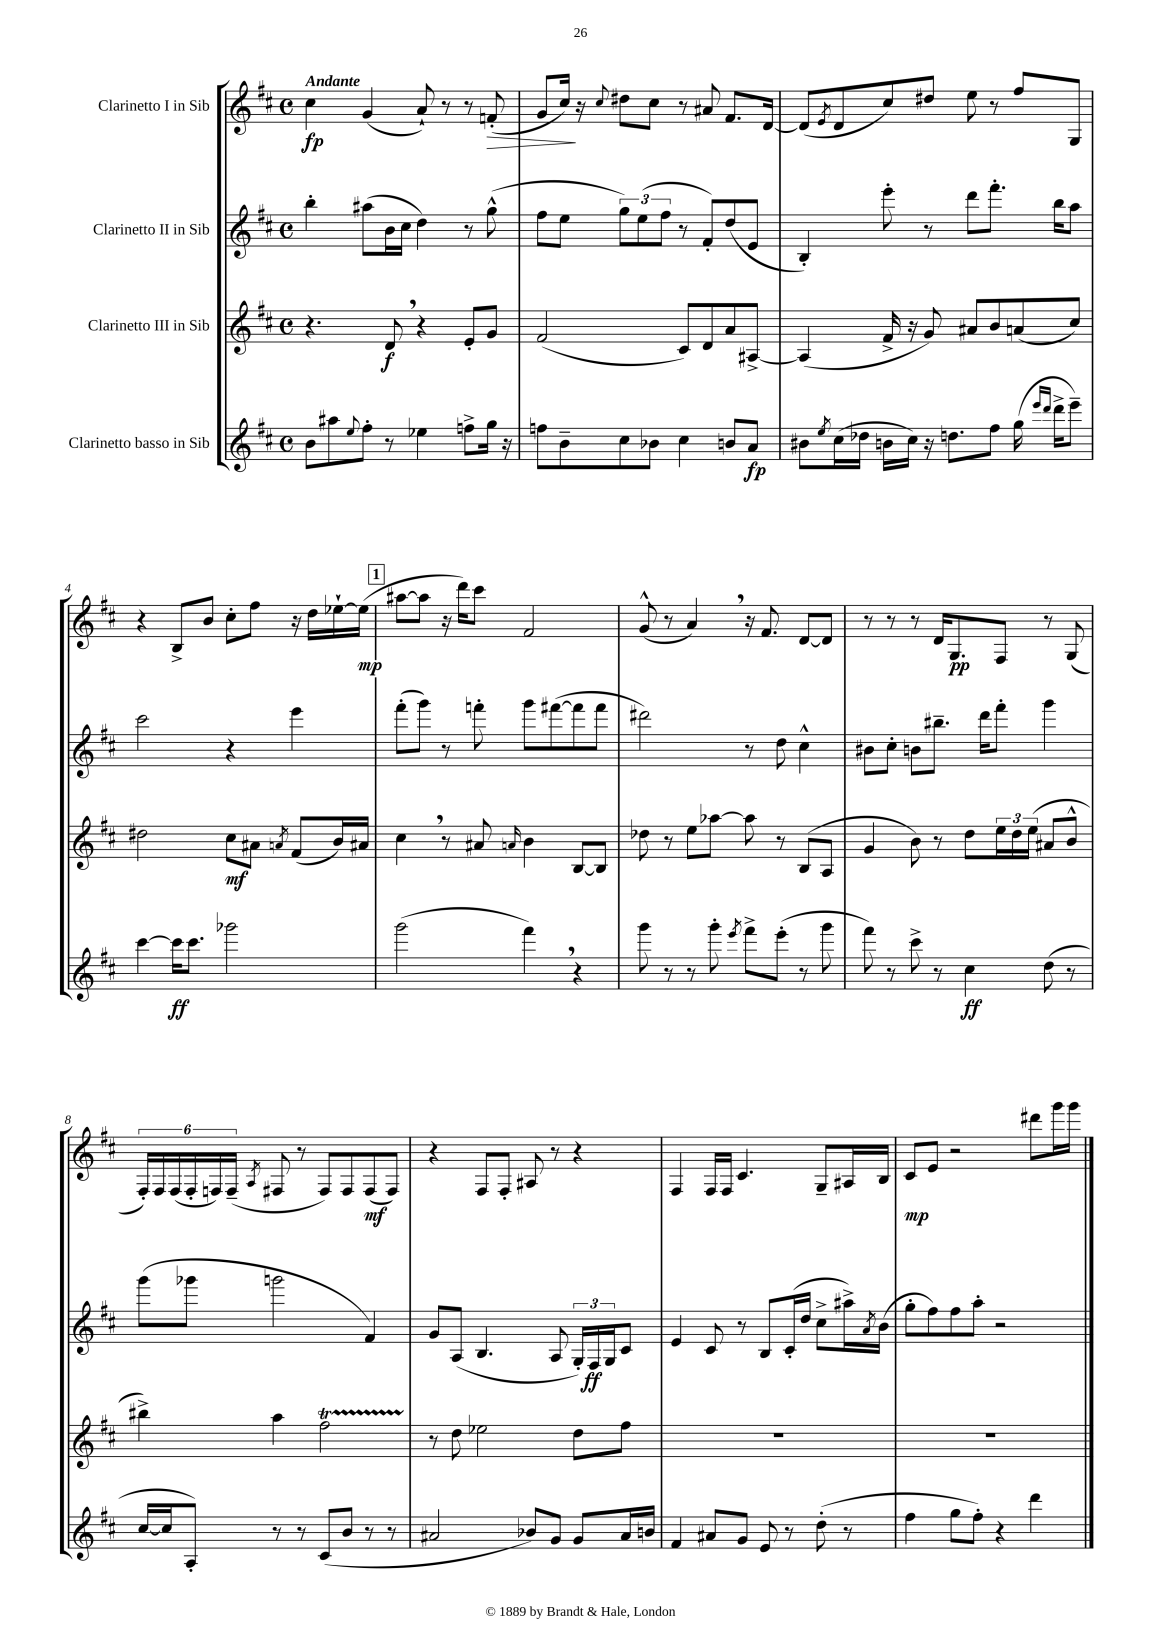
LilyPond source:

<<
\new StaffGroup <<
\new Staff = "s0" \with { instrumentName = "Clarinetto I in Sib" } {
    \clef treble \key d \major \defaultTimeSignature \time 4/4 \tempo "Andante"
    cis''4\fp g'4( a'8-!) r8 r8 f'8-.\>( |
    g'8 cis''16\!) r16 \appoggiatura { cis''8 } dis''8 cis''8 r8 ais'8 fis'8. d'16~ |
    d'8( \acciaccatura { e'8 } d'8 cis''8) dis''8 e''8 r8 fis''8 g8 |
    r4 b8-> b'8 cis''8-. fis''8 r16 d''16 ees''16~-! ees''16\mp( |
    \mark \markup { \box "1" } ais''8~ ais''8 r16 d'''16) cis'''8 fis'2 |
    g'8-^( r8 a'4) \breathe r16 fis'8. d'8~ d'8 |
    r8 r8 r8 d'16 g8.\pp fis8 r8 g8( |
    \tuplet 6/4 { fis16-.) fis16 fis16( fis16-. f16) f16--( } \acciaccatura { a8 } fis8 r8 fis8) fis8 fis8\mf( fis8) |
    r4 fis8 fis8-. ais8 r8 r4 |
    fis4 fis16 fis16 cis'4. g8-- ais16 b16 |
    cis'8\mp e'8 r2 dis'''8 g'''16 g'''16 \bar "|." |
}
\new Staff = "s1" \with { instrumentName = "Clarinetto II in Sib" } {
    \clef treble \key d \major \defaultTimeSignature \time 4/4
    b''4-. ais''8( b'16 cis''16 d''4) r8 g''8-^( |
    fis''8 e''8 \tuplet 3/2 { g''8) e''8( fis''8 } r8 fis'8-.) d''8( e'8 |
    b4-.) e'''8-. r8 d'''8 fis'''8.-. b''16 a''8 |
    cis'''2 r4 e'''4 |
    \mark \markup { \box "1" } fis'''8-.( g'''8) r8 f'''8-. g'''8 fis'''8~( fis'''8 fis'''8 |
    dis'''2) r8 d''8 cis''4-^ |
    bis'8 cis''8-. b'8 bis''8.-- d'''16 fis'''8-. g'''4 |
    g'''8( ges'''8 g'''2 fis'4) |
    g'8 a8( b4. a8 \tuplet 3/2 { g16-.) fis16\ff g16 } cis'8 |
    e'4 cis'8 r8 b8 cis'16-.( d''16 cis''8-> ais''16->) \acciaccatura { a'8 } b'16( |
    g''8-. fis''8) fis''8 a''8-. r2 \bar "|." |
}
\new Staff = "s2" \with { instrumentName = "Clarinetto III in Sib" } {
    \clef treble \key d \major \defaultTimeSignature \time 4/4
    r4. d'8\f \breathe r4 e'8-. g'8 |
    fis'2( cis'8) d'8 a'8 ais8~-> |
    ais4( fis'16-> r16 g'8) ais'8 b'8 a'8( cis''8) |
    dis''2 cis''8\mf ais'8 \acciaccatura { a'8 } fis'8( b'16) ais'16 |
    \mark \markup { \box "1" } cis''4 \breathe r8 ais'8 \grace { a'16 } b'4 b8~ b8 |
    des''8 r8 e''8 aes''8~ aes''8 r8 b8( a8 |
    g'4 b'8) r8 d''8 \tuplet 3/2 { e''16 d''16 e''16( } ais'8 b'8-^ |
    bis''4->) a''4 fis''2\startTrillSpan |
    r8\stopTrillSpan d''8 ees''2 d''8 fis''8 |
    R1 |
    R1 \bar "|." |
}
\new Staff = "s3" \with { instrumentName = "Clarinetto basso in Sib" } {
    \clef treble \key d \major \defaultTimeSignature \time 4/4
    b'8 ais''8 \appoggiatura { e''8 } fis''8-. r8 ees''4 f''8-> g''16 r16 |
    f''8 b'8-- cis''8 bes'8 cis''4 b'8 a'8\fp |
    bis'8 \acciaccatura { e''8 } cis''16( des''16 b'16 cis''16) r16 d''8. fis''8 g''16( \grace { e'''16 d'''16 } d'''16-> e'''8--) |
    cis'''4~ cis'''16\ff cis'''8. ges'''2 |
    \mark \markup { \box "1" } g'''2( fis'''4) \breathe r4 |
    g'''8 r8 r8 g'''8-. \acciaccatura { e'''8 } fis'''8-> e'''8-.( r8 g'''8 |
    fis'''8) r8 cis'''8-> r8 cis''4\ff d''8( r8 |
    cis''16~ cis''16 a8-.) r8 r8 cis'8( b'8 r8 r8 |
    ais'2 bes'8) g'8 g'8 ais'16 b'16 |
    fis'4 ais'8 g'8 e'8 r8 d''8-.( r8 |
    fis''4 g''8 fis''8-.) r4 d'''4 \bar "|." |
}
>>
>>
